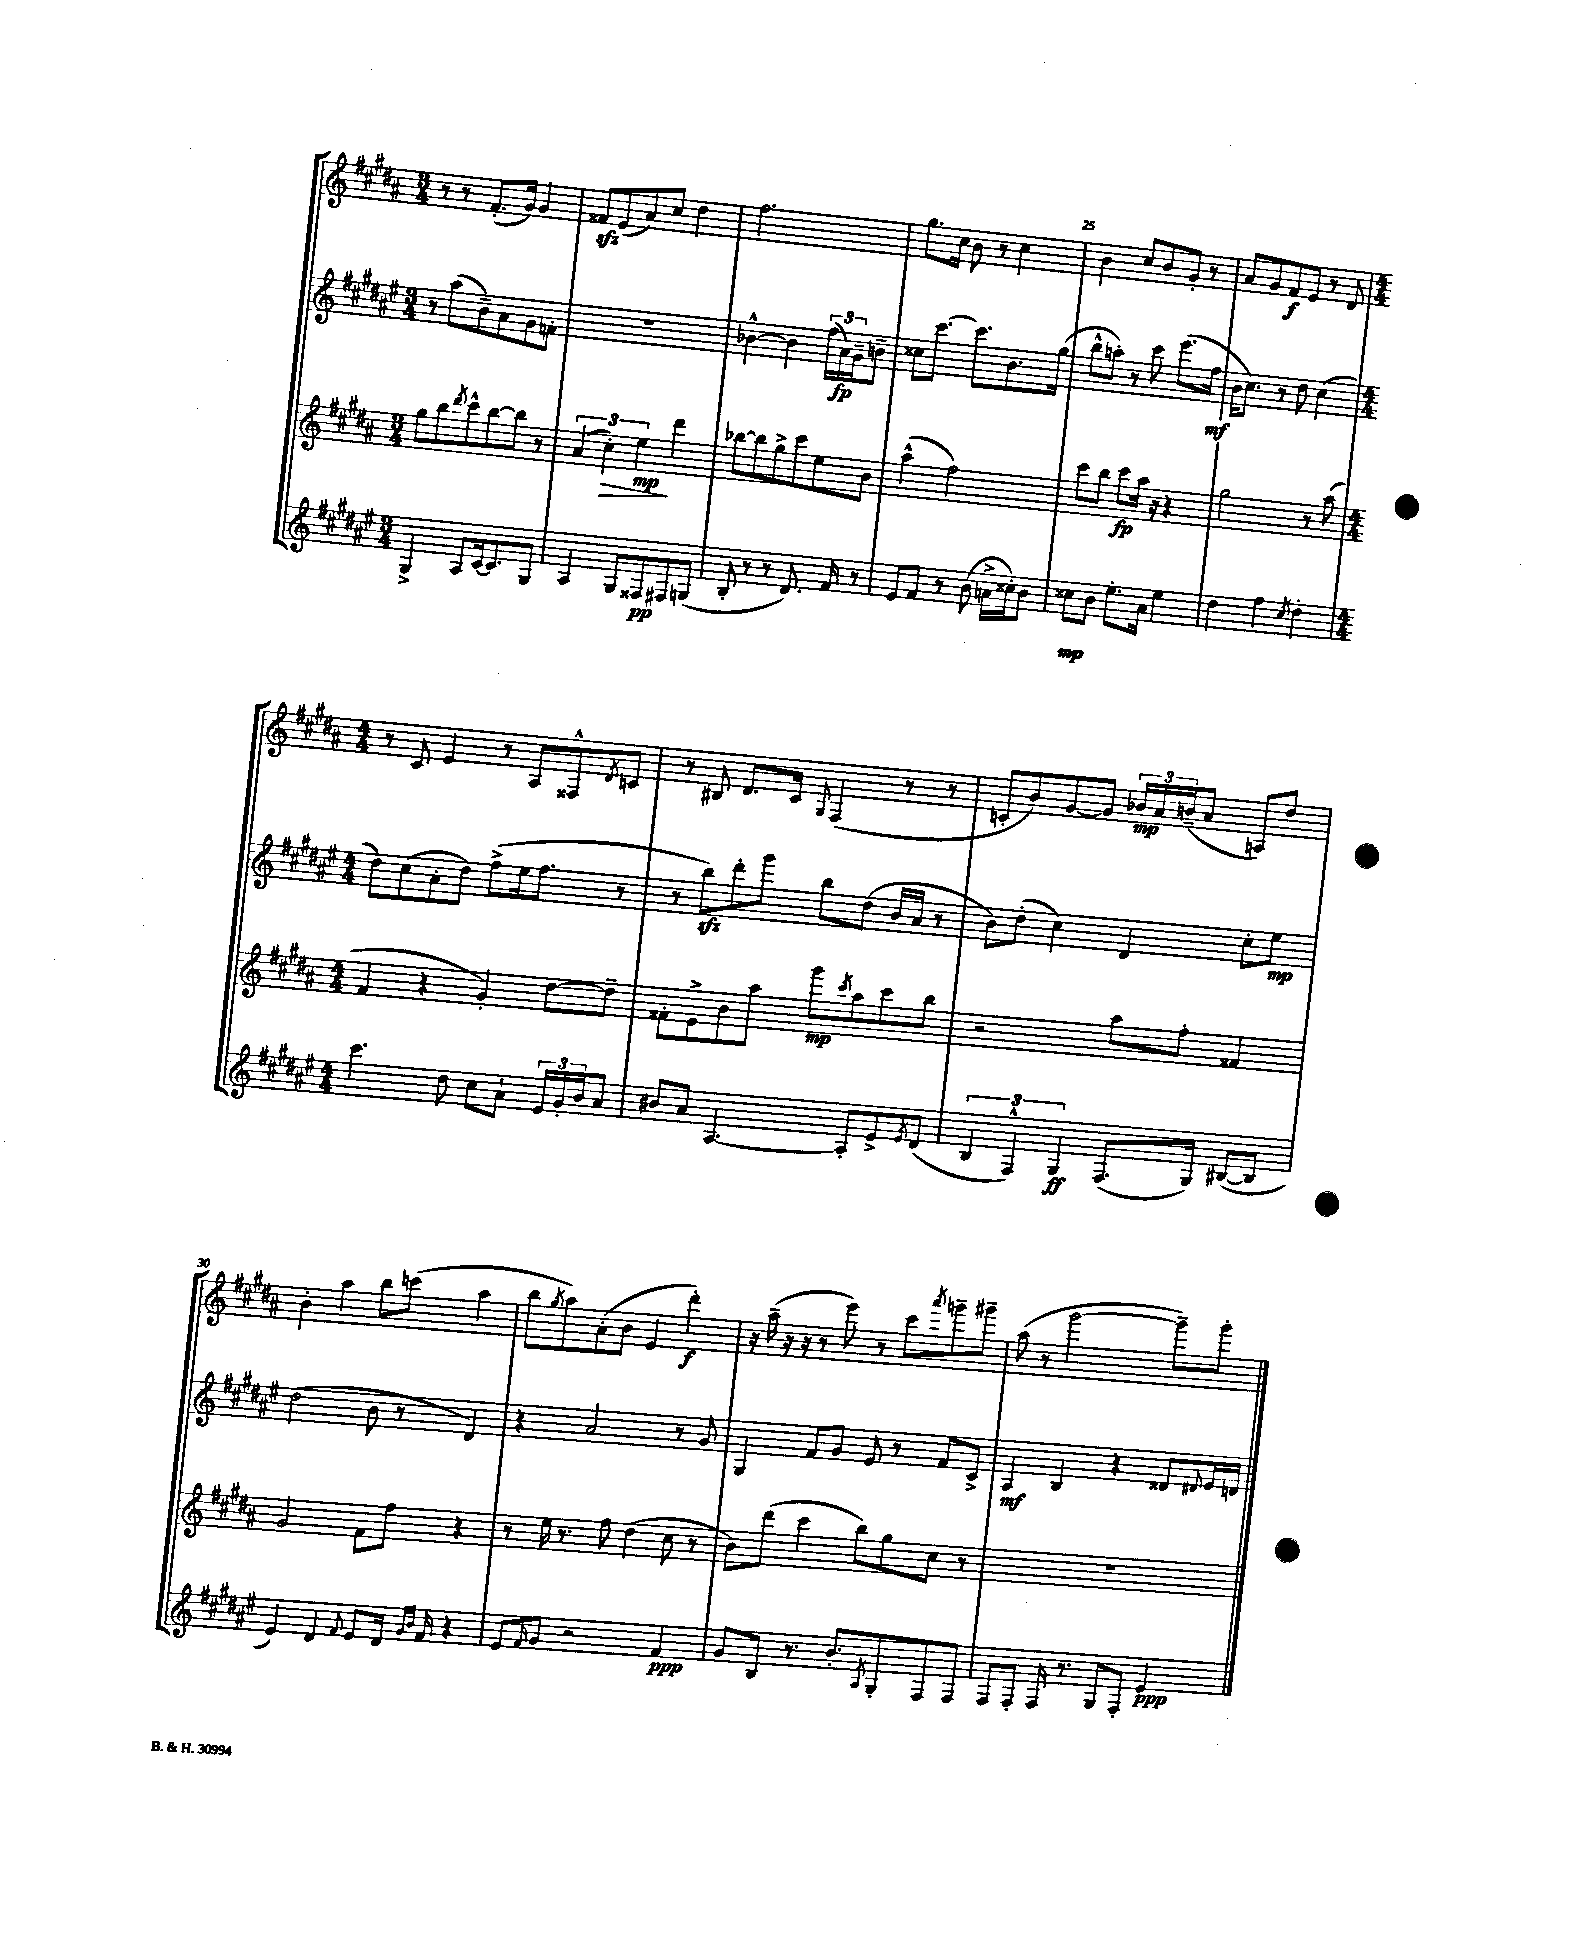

**kern	**kern	**kern	**kern
*staff4	*staff3	*staff2	*staff1
*clefG2	*clefG2	*clefG2	*clefG2
*k[f#c#g#d#a#e#]	*k[f#c#g#d#a#]	*k[f#c#g#d#a#e#]	*k[f#c#g#d#a#]
*M3/4	*M3/4	*M3/4	*M3/4
4G#^	8gg#	8r	8r
.	8bb	(8aa#	8r
.	8qddd#	.	.
8A#	8ccc#^^	8b~)	(8.f#'
[16c#	[8bb	8a#	.
8.c#]	.	.	16g#)
.	8bb]	8g#	4g#
8G#	8r	8f'	.
=	=	=	=
4A#	(6a#	2.r	8f##
.	.	.	(8e
.	6cc#')	.	.
8G#	.	.	8a#)
.	6ee	.	.
8F##	.	.	8cc#
8F#	4ddd#	.	4dd#
(8G	.	.	.
=	=	=	=
8B'	[8bb-	[4b-^^	2.ff#
8r	8bb-]	.	.
8r	8gg#^	4b-]	.
8.d#)	8ccc#	.	.
.	8ee	(24ff#	.
.	.	24a#)	.
16f#	.	.	.
.	.	24g#~	.
8r	8b	8b~	.
=	=	=	=
8e#	(4aa#^^	8cc##	8.gg#
8f#	.	[8.ccc#	.
.	.	.	16cc#
8r	2ff#)	.	8b
.	.	8.ccc#]	.
(8b	.	.	8r
16a^	.	8.b	4cc#
16cc##')	.	.	.
8b	.	.	.
.	.	(16gg#	.
=	=	=	=
8cc##	8ccc#	8bb^^	4b
8b	8bb	8aa')	.
8.ee#'	8ccc#	8r	8cc#
.	16aa#	8ccc#	8b
16a#	16r	.	.
4ee#	4r	(8.eee#	8g#'
.	.	.	8r
.	.	16ff#	.
=	=	=	=
4dd#	2gg#	16b	8a#
.	.	8.cc#)	.
.	.	.	8g#
4ff#	.	8r	8f#
.	.	8dd#	8e
8qcc#	.	.	.
4dd#'	8r	(4cc#	8r
.	(8aa#	.	8d#
=	=	=	=
*M4/4	*M4/4	*M4/4	*M4/4
4.ccc#	4f#	8dd#)	8r
.	.	(8cc#	8c#
.	4r	8a#'	4e
8dd#	.	8dd#)	.
8cc#	4g#')	(8ff#^	8r
8a#`	.	16ee#	8A#
.	.	8.ff#	.
24e#	[8dd#	.	8F##^^
24g#'	.	.	.
24b	.	.	.
.	.	.	8qd#
8a#	8dd#~]	8r	8c
=	=	=	=
8b#	8f##'	8r	8r
8a#	8e^	8bb)	8B#
[4.A#	8b	8ddd#'	8.d#
.	8aa#	8ggg#	.
.	.	.	16c#
.	.	.	8qqG#
.	8ggg#	8bb	(4F#
.	8qccc#	.	.
8A#']	8aa#	(8dd#	.
8e#^	8ccc#	16b	8r
.	.	16a#	.
8qe#	.	.	.
(8d#	8bb	8r	8r
=	=	=	=
6B	2r	8b)	8c'
.	.	(8dd#'	8b)
6F#^^)	.	.	.
.	.	4cc#)	[8g#
6G#	.	.	.
.	.	.	8g#]
(8.F#	8aa#	4d#	24b-
.	.	.	24a#
.	.	.	(24b~
.	8ff#'	.	8a#
16G#)	.	.	.
([8B#	4f##	8cc#'	8A)
8B#]	.	8ee#	8dd#
=	=	=	=
4e#)	2g#	(2dd#	4b'
4d#	.	.	4aa#
8qqf#	.	.	.
8e#	8f#	8b	8bb
16d#	8ff#	8r	(8ccc
16qqg#	.	.	.
16qqb	.	.	.
16f#	.	.	.
4r	4r	4d#)	4aa#
=	=	=	=
8e#	8r	4r	8bb
16qqf#	.	.	8qgg#
8g#	16ee	.	8aa#)
.	8.r	.	.
2r	.	2a#	(8a#'
.	8ff#	.	8b
.	(4dd#	.	4e
4f#	8cc#	8r	4ddd#')
.	8r	8g#	.
=	=	=	=
8g#	8b)	4G#	16r
.	.	.	(16aa#~
8B	(8ddd#	.	16r
.	.	.	16r
8.r	4ccc#	8f#	8r
.	.	8g#	8eee)
8.b'	.	.	.
.	8bb)	8e#	8r
8qA#	.	.	.
8G#'	8gg#	8r	8ccc#
.	.	.	8qaaa#
8F#	8cc#	8f#	8ggg~
8F#	8r	8c#^	8ggg#~
=	=	=	=
8F#	1r	4A#	(8aa#
8F#'	.	.	8r
16F#	.	4B	[2ggg#
8.r	.	.	.
8G#	.	4r	.
8F#'	.	.	.
4e#	.	8d##	8ggg#~])
.	.	8qqd#	.
.	.	16e#	8ggg#'
.	.	16d	.
==	==	==	==
*-	*-	*-	*-
